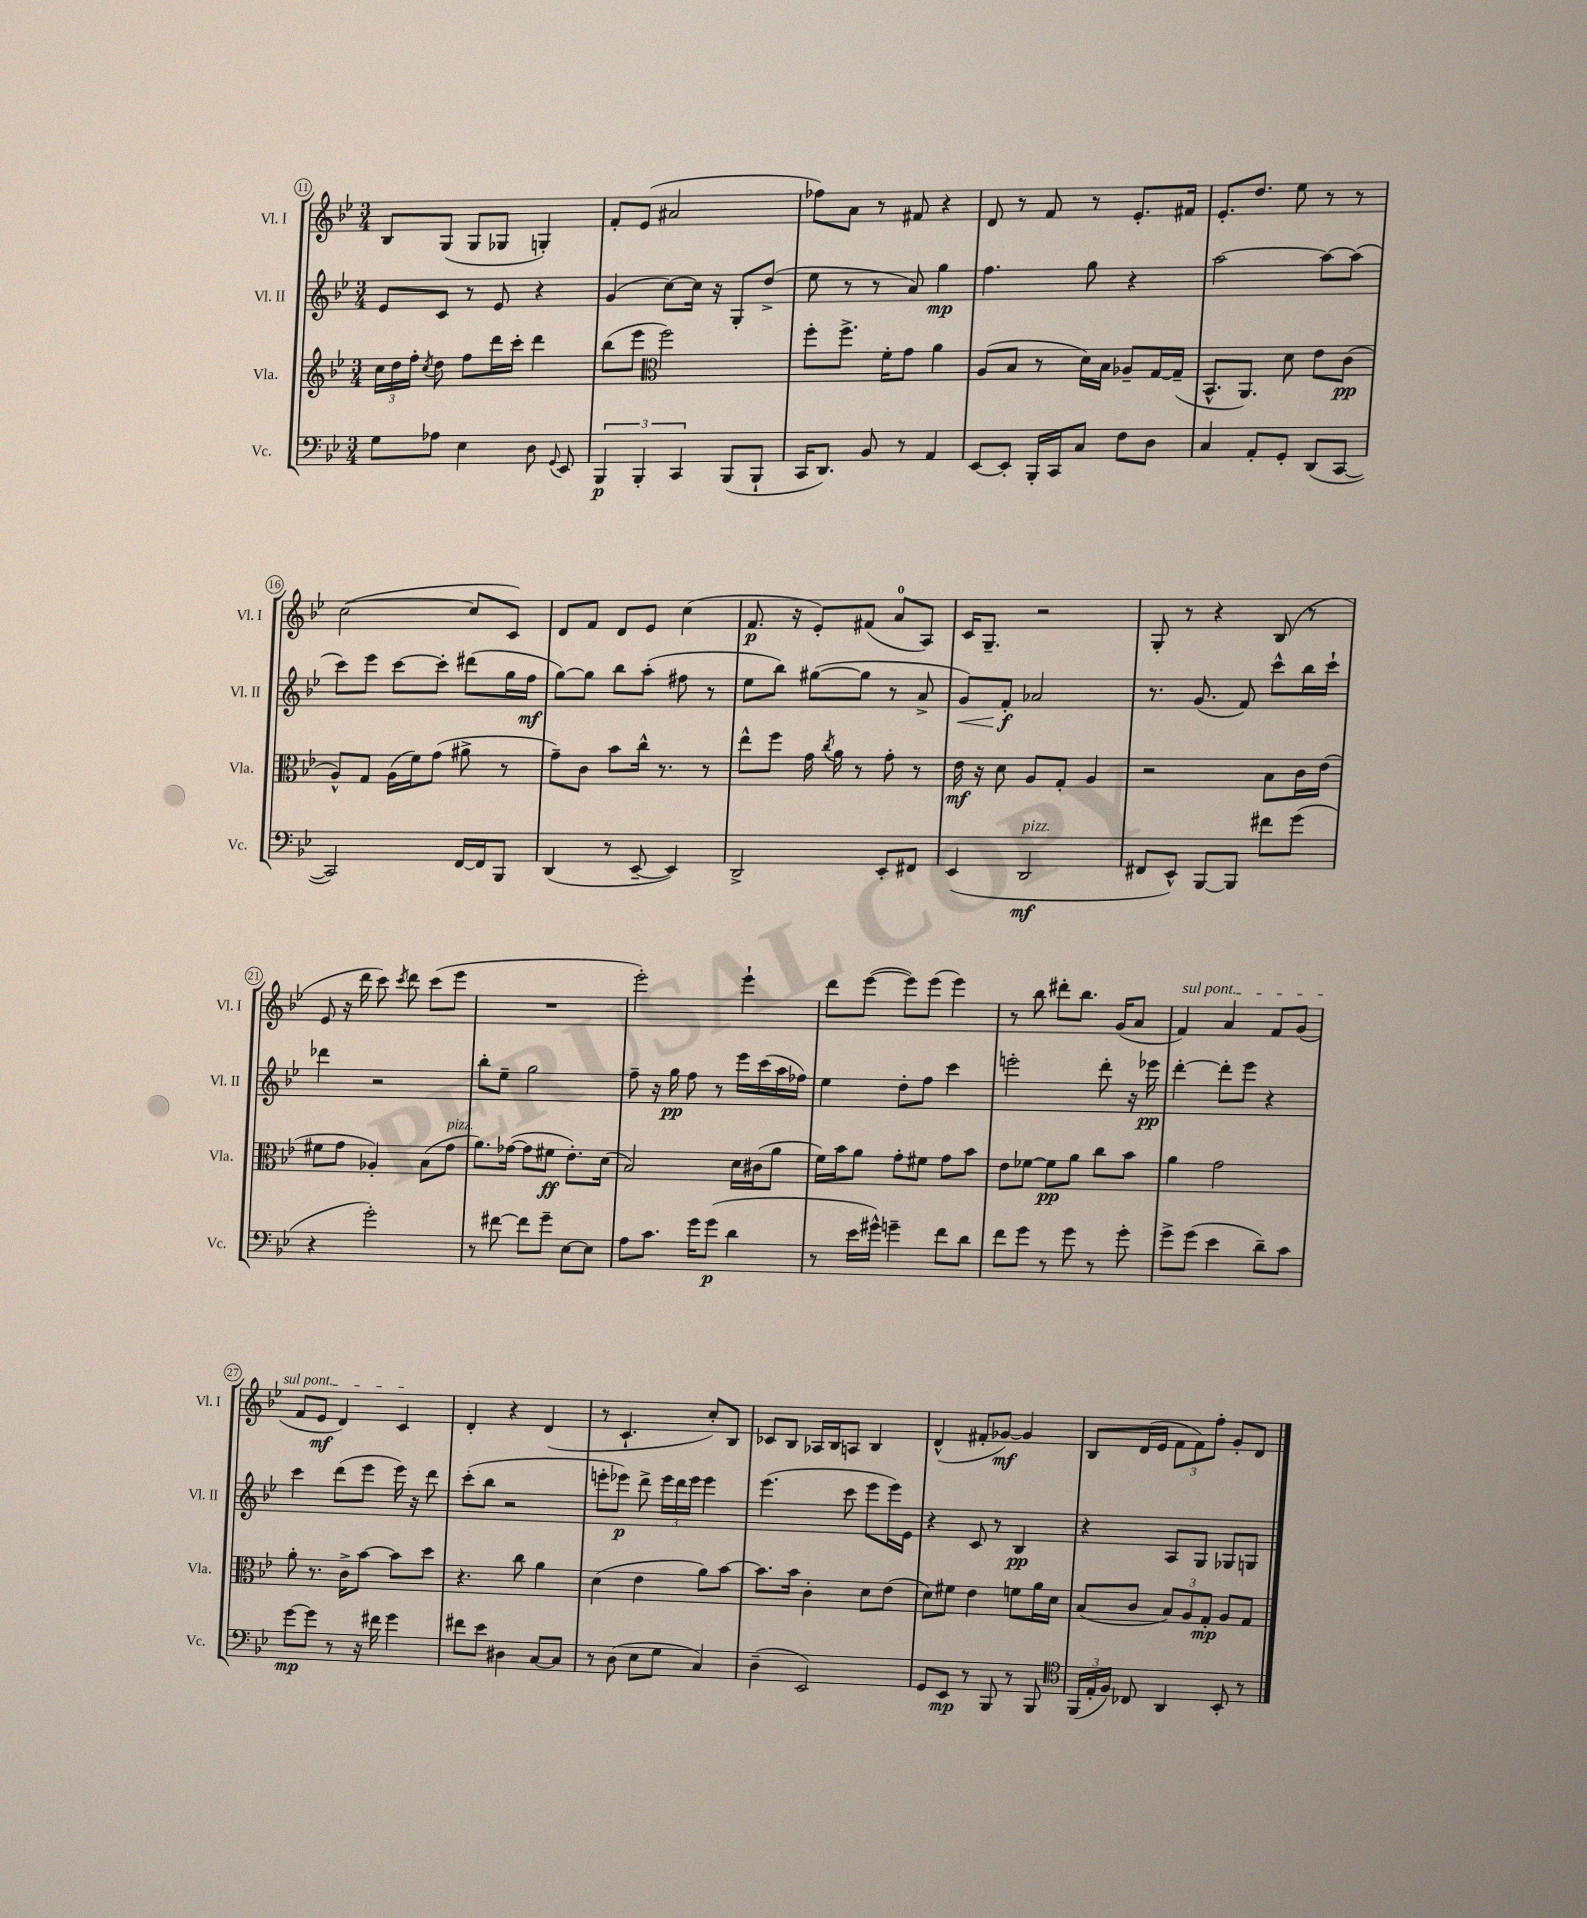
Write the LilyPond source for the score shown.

<<
\new StaffGroup <<
\new Staff = "s0" \with { instrumentName = "Vl. I" shortInstrumentName = "Vl. I" } {
    \clef treble \key bes \major \numericTimeSignature \time 3/4
    \autoBeamOff bes8[ g8]( g8[ ges8] g4-.) |
    f'8[-. ees'8]( ais'2 |
    fes''8[) a'8] r8 fis'8 r4 |
    d'8 r8 f'8 r8 ees'8.[-. fis'16] |
    ees'8.[-. d''8.] ees''8 r8 r8 |
    c''2~( c''8[ c'8]) |
    d'8[ f'8] d'8[ ees'8] c''4( |
    f'8.\p r16 ees'8[-.) fis'8]( a'8[-0 a8]) |
    c'16[ g8.]-- r2 |
    g8-. r8 r4 bes8( r8 |
    ees'8 r16 d'''16 c'''8) \acciaccatura { c'''8 } d'''8 c'''8[( ees'''8] |
    R2. |
    ees'''2-.) ees'''4-! |
    d'''8[ ees'''8]~( ees'''8[) ees'''8]( ees'''4) |
    r8 bes''8 dis'''8[-. bes''8.] g'16[( a'8] |
    \once \override TextSpanner.bound-details.left.text = \markup { \italic "sul pont." } f'4\startTextSpan) a'4 f'8[ g'8]( |
    f'8[ ees'8]\mf d'4) c'4\stopTextSpan |
    d'4-. r4 d'4( |
    r8 c'4.-! c''8[-.) bes8] |
    ces'8[ bes8] aes16[ bes16 a8] bes4 |
    d'4-^( fis'8[-. ges'8]~\mf) ges'4 |
    bes8[ d'16( ees'16] \tuplet 3/2 { f'8[ f'8) f''8]-. } g'8[-. d'8] \bar "|." |
}
\new Staff = "s1" \with { instrumentName = "Vl. II" shortInstrumentName = "Vl. II" } {
    \clef treble \key bes \major \numericTimeSignature \time 3/4
    \autoBeamOff ees'8[ c'8] r8 ees'8 r4 |
    g'4( c''8[~) c''16] r16 g8[-. d''8]->( |
    ees''8 r8 r8 a'8) g''4\mp |
    f''4. g''8 r4 |
    a''2~ a''8[~ a''8]( |
    c'''8[) ees'''8] c'''8[~ c'''8]-. dis'''8[( g''16 f''16]\mf |
    g''8[~) g''8] bes''8[ a''8]-.( fis''8 r8 |
    ees''8[ bes''8]) gis''8[~( gis''8] r8 a'8-> |
    g'8[\<) f'8]-.\f\! aes'2 |
    r8. g'8.( f'8) c'''8[-^ bes''16 c'''16]-! |
    des'''4 r2 |
    bes''8[-. ees''8]-- g''2 |
    f''8-- r16 g''16\pp f''8 r8 ees'''16[ c'''16( a''16 fes''16]) |
    ees''4 d''8[-. f''8] c'''4 |
    e'''2-. d'''8-. r16 ees'''16\pp |
    d'''4~-. d'''8[-. ees'''8] r4 |
    c'''4 d'''8[( ees'''8] ees'''16) r16 d'''8 |
    c'''8[-.( bes''8] r2 |
    e'''8[-. ees'''8]\p) d'''8-> \tuplet 3/2 { ees'''16[ d'''16 ees'''16] } ees'''4 |
    ees'''4.( c'''8 ees'''8[ ees'''16) ees'16] |
    r4 c'8 r8 bes4\pp |
    r4 a8[ g8] ges8[ g8] \bar "|." |
}
\new Staff = "s2" \with { instrumentName = "Vla." shortInstrumentName = "Vla." } {
    \clef treble \key bes \major \numericTimeSignature \time 3/4
    \autoBeamOff \tuplet 3/2 { c''16[ d''16 f''16]-. } \acciaccatura { c''8 } d''8 f''8[ d'''16 c'''16]-. d'''4 |
    bes''8[( ees'''8] \clef alto f''2) |
    f''8[-. f''8.]-> f'16[-. g'8] a'4 |
    a8[( bes8] r8 d'16[) bes16] aes8[-- g16~ g16]--( |
    bes,8.[-^ a,8.]) d'8 ees'8[ c'8]\pp( |
    a8[-^) g8] a16[( f'16) g'8]( ais'8-> r8 |
    g'8[--) c'8] bes'8[ c''16]-^ r8. r8 |
    ees''8[-^ f''8] g'16 \acciaccatura { c''8 } a'16 r8 g'8-. r8 |
    ees'16\mf r16 d'8 a8[ g8]-. a4 |
    r2 bes8[ c'16 ees'16]( |
    fis'8[ g'8] aes4-.) bes8[( g'8]^\markup { \italic "pizz." } |
    a'8.[) ges'16]~( ges'8[ fis'8]\ff ees'8.[-.) d'16]( |
    bes2) d'16[ cis'16( a'8] |
    f'16[) bes'16 a'8] g'8[-. fis'8] g'8[ bes'8] |
    ees'8[ fes'8]~ fes'8[\pp a'8] c''8[ bes'8] |
    a'4 g'2 |
    a'8-. r8. c'16[-> bes'8]~ bes'8[ d''8] |
    r4. c''8 a'4 |
    d'4( ees'4 a'8[) bes'8]~ |
    bes'8.[ bes'16] c'4-. d'8[ ees'8]( |
    d'8[) fis'8] ees'4 f'8[ a'16 d'16] |
    bes8[( c'8] \tuplet 3/2 { bes8[) a8 g8]-.\mp } a8[ g8] \bar "|." |
}
\new Staff = "s3" \with { instrumentName = "Vc." shortInstrumentName = "Vc." } {
    \clef bass \key bes \major \numericTimeSignature \time 3/4
    \autoBeamOff g8[ aes8] ees4 d8 \appoggiatura { g,8 } ees,8 |
    \tuplet 3/2 { bes,,4\p bes,,4-. c,4 } bes,,8[( bes,,8]-! |
    c,16[ d,8.]) bes,8 r8 a,4 |
    ees,8[~ ees,8]-. bes,,16[-. c,16 c8] f8[ d8] |
    c4 a,8[-. g,8]-. d,8[( c,8]~ |
    c,2) f,16[~ f,16 bes,,8] |
    d,4( r8 ees,8~-- ees,4) |
    d,2-> ees,8[-. fis,8] |
    ees,4( d,2\mf^\markup { \italic "pizz." } |
    fis,8[ ees,8]-^) bes,,8[~ bes,,8] fis'8[ g'8]( |
    r4 g'2-.) |
    r8 fis'8~ fis'8[ g'8]-- ees8[~ ees8] |
    a8[ c'8.] g'16[ g'8]\p( d'4 |
    r8 ees'16[ gis'16]-^) g'4-- f'8[ d'8] |
    f'8[ g'8] r8 g'8 r8 g'8-. |
    g'8[-> g'8]( ees'4 d'8[--) c'8] |
    g'8[~\mp g'8] r8 r16 fis'16 g'4 |
    fis'8[ ees'8] dis4 c8[~ c8] |
    r8 d8( ees8[ g8] c4) |
    d4--( ees,2) |
    g,8[ ees,8]\mp r8 bes,,8 r8 bes,,8 |
    \clef tenor \tuplet 3/2 { f,16[( ees16-. f16]) } ces8 a,4 bes,8-. r8 \bar "|." |
}
>>
>>
\layout { \context { \Score currentBarNumber = #11 \override BarNumber.stencil = #(make-stencil-circler 0.1 0.3 ly:text-interface::print) } }
